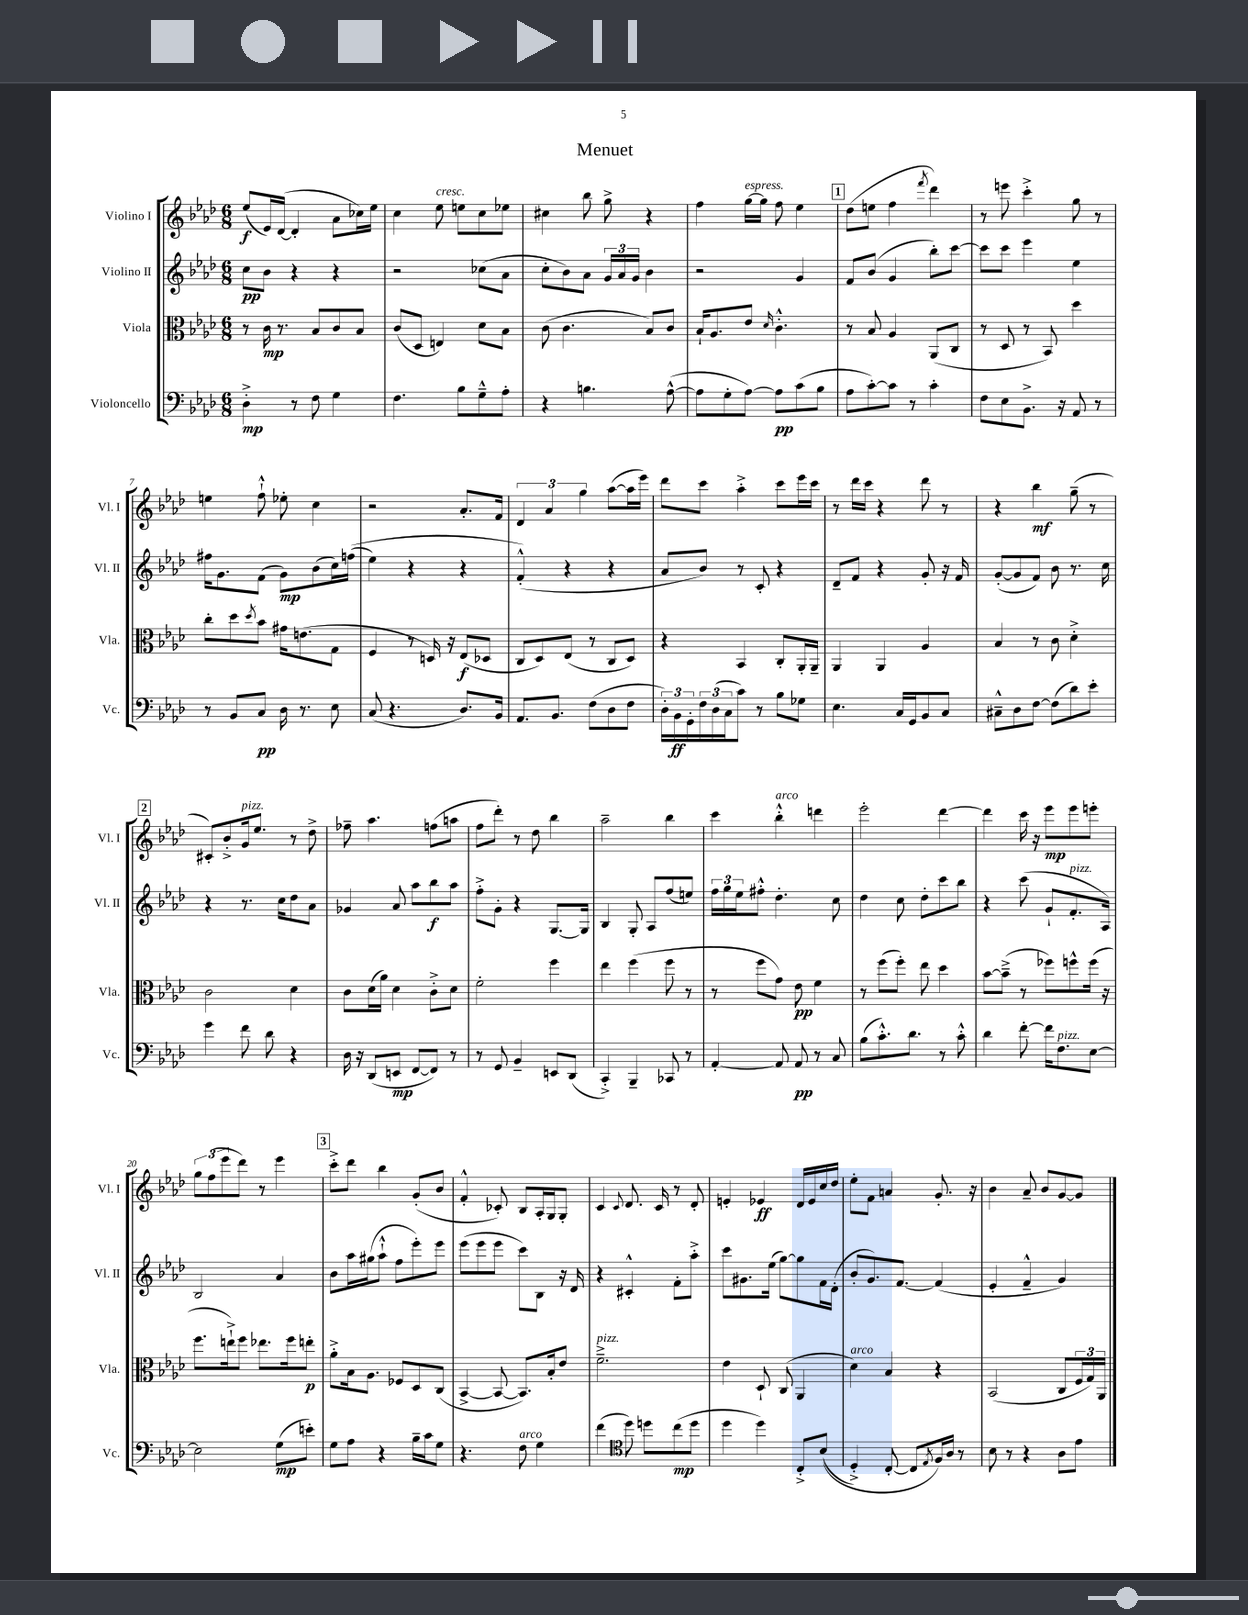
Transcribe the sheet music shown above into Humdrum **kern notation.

**kern	**kern	**kern	**kern
*staff4	*staff3	*staff2	*staff1
*clefF4	*clefC3	*clefG2	*clefG2
*k[b-e-a-d-]	*k[b-e-a-d-]	*k[b-e-a-d-]	*k[b-e-a-d-]
*M6/8	*M6/8	*M6/8	*M6/8
4D-'^\	8r	8cc\L	(8ee-/L
.	16c\	8b-\J	16e-/L)
.	8.r	.	([16d-/JJ
8r	.	4r	4d-'/]
8F\	8B-/L	.	.
4G\	8c/	4r	8a-\L
.	8B-/J	.	16cc-\L)
.	.	.	16ee-\JJ
=	=	=	=
4.F\	(8c/L	2r	4cc\
.	8D-/J	.	.
.	4E/)	.	8ee-\
8B-\L	.	.	8ee\L
8G~^^\	8d-\L	(8cc-\L	8cc\
8A-'\J	8B-\J	8a-\J	8ee-\J
=	=	=	=
4r	(8c\	8cc'\L	4cc#\
.	4.c\	8b-\)	.
4.B\	.	8a-\J	8bb-\
.	.	24g/LL	8gg^\
.	.	24a-/	.
.	.	24g/JJ	.
.	8B-/L)	4b-\	4r
([8A-^^\	8c/J	.	.
=	=	=	=
8A-\]L	16B-`/LK	2r	4ff\
.	8.A-/	.	.
8G'\	.	.	.
[8A-\J)	8e-/J	.	[16gg\LL
.	.	.	16gg\]JJ
.	16qqd-/	.	.
8A-\]L	4.c'^^\	.	8ff\
(8c\	.	4g/	4ee-\
8B-\J	.	.	.
=	=	=	=
8A-\L	8r	8f/L	(8dd-\L
[8c'\)	8B-/	(8b-/J	8ee\J
8c\]J	4A-/	4g/	4ff\
8r	.	.	.
.	.	.	8qfff/
4c'\	(8AA-/L	8bb-'\L)	4ddd-\)
.	8C/J	[8ccc\J	.
=	=	=	=
8F\L	8r	8ccc\]L	8r
8E-\	8D-/	8ccc\J	8eee\
8.BB-^\J	8r	4eee-\	4ccc'^\
.	8BB-/)	.	.
16r	.	.	.
8AA-/	4dd-\	4ee-\	8gg\
8r	.	.	8r
=	=	=	=
8r	8cc'\L	16ff#\LK	4ee\
.	.	8.g\	.
8BB-/L	8dd-\	.	.
.	8qdd-/	.	.
8C/J	8b-\J	(8f\J	8ff`^^\
16D-\	16g#\LK	8g\L)	8ee-'\
8.r	(8.e\	.	.
.	.	(8b-\	4cc\
8E-\	8G\J	16cc\L)	.
.	.	&((16ff\JJ	.
=	=	=	=
(8C/	4F/	4ee-\)	2r
4.r	.	.	.
.	8r	4r	.
.	16D/)	.	.
.	16r	.	.
8.D-/L)	(8E-/L	4r	8.a-'/L
.	8D-/J	.	.
16BB-/Jk	.	.	16f/Jk
=	=	=	=
8.AA-/L	8C/L	(4f'^^/&)	6d-/
.	8D-/)	.	.
.	.	.	6a-/
8.BB-/J	.	.	.
.	(8E-/J	4r	.
.	.	.	6gg\
(8F\L	8r	.	.
8D-\	8C/L	4r	([8aa-\L
8F\J	8D-/J)	.	16aa-\]L
.	.	.	16eee-\JJ)
=	=	=	=
24D-'\LL)	4r	8a-/L	8ddd-\L
24BB-\	.	.	.
24GG'\	.	.	.
24F\	.	8b-/J)	8ccc\J
(24D-\	.	.	.
24C\J	.	.	.
8c\J)	4BB-/	8r	4aa-'^\
8r	.	8c'/	.
8B-\L	8C'/L	4r	8ccc\L
8G-\J	16AA-'/L	.	16eee-\L
.	16AA-~/JJ	.	16ccc\JJ
=	=	=	=
4.E-\	4AA-/	8d-~/L	8r
.	.	8f/J	16ddd-\LL
.	.	.	16ccc\JJ
.	4AA-/	4r	4r
16C/LL	.	.	.
16GG/J	.	.	.
8BB-/	4A-/	8g'/	8ddd-\
8C/J	.	16r	8r
.	.	16f/	.
=	=	=	=
8C#~^^\L	4B-/	([8g'/L	4r
8D-\	.	8g/]	.
[8F\J	8r	8f/J)	4bb-\
(8F\]L	8c\	8b-\	.
8d-\)	4d-'^\	8.r	(8gg~\
8e-'\J	.	.	8r
.	.	16cc\	.
=	=	=	=
4g\	2c\	4r	8c#'/L)
.	.	.	8b-'^/
8f\	.	8.r	16g/k
.	.	.	8.ee-/J
8d-\	.	.	.
.	.	16cc\LK	.
4r	4d-\	8dd-\	8r
.	.	8a-\J	8dd-^\
=	=	=	=
16D-\	8c\L	4g-/	8ff-~\
16r	.	.	.
(8DD-/L	(16d-\L	.	4.aa-\
.	16a-\JJ)	.	.
8EE/J	4d-\	8a-/	.
[8FF/L	.	8aa-\L	.
8FF/]J)	8c'^\L	8bb-\	(8ff\L
8r	8d-\J	8aa-\J	8aa\J
=	=	=	=
8r	2f'\	8ff'^\L	8ff\L
8GG/	.	8g'\J	8ddd-'\J)
4BB-~/	.	4r	8r
.	.	.	8dd-\
8EE/L	4ff\	[8.G/L	4bb-\
(8DD-/J	.	.	.
.	.	16G/]Jk	.
=	=	=	=
4CC'^/)	4ee-\	4B-/	2aa-~\
4BBB-~/	(4ff\	8G'/	.
.	.	8A-/L	.
8CC-/	8ff\	(8ff/	4bb-\
8r	8r	8ee/J)	.
=	=	=	=
[4AA-'/	8r	24ff\LL	4ccc\
.	.	24gg\	.
.	.	24ee-\J	.
.	8ff\L	8ff#'^^\J	.
8AA-/]	8g\J)	4.dd-'\	4bb-'^^\
8AA-/	8e-\	.	.
8r	4f\	.	4ddd\
8C/	.	8cc\	.
=	=	=	=
(8B-\L	8r	4dd-\	2eee-'\
8.c'^^\)	(8ff\L	.	.
.	8ff'\J)	8cc\	.
8.d-\J	.	.	.
.	8ee-\	8dd-'\L	.
8r	4dd-\	8ccc\	[4ddd-\
8c'^^\	.	8bb-\J	.
=	=	=	=
4d-\	[8b-\L	4r	4ddd-\]
.	(8b-~^\]J	.	.
[8f'\	8r	(8ccc\	16ccc\
.	.	.	16r
16f\]LK	8ff-\L)	8g`/L	8eee-\L
8.F\	.	.	.
.	8ff^^\	8.f'/	8eee-\
[8E-\J	(16ff\Jk	.	8eee'\J
.	16r	16A-/Jk)	.
=	=	=	=
2E-\]	8.ff\L	2B-/	12gg\L
.	.	.	(12ff\
.	.	.	12eee-\
.	16ee`^\k)	.	.
.	8ff\J	.	8ddd-\J)
.	8.ee-\L	.	8r
(8G\L	.	4a-/	4eee-\
.	16ff\k	.	.
8e'\J)	8ee'\J	.	.
=	=	=	=
8G\L	8a-'^\L	8b-\L	8ccc'^\L
8A-\J	16B-\k	16aa-\L	8ddd-\J
.	8.A-\J	(16gg#\J	.
4r	.	8aa-`^^\J	4bb-\
.	8F-/L	8ff\L	.
16B-~\LL	8D-/	8eee-'\)	(8g'/L
16c\J	.	.	.
8G\J	(8C/J	8eee-\J	8b-/J
=	=	=	=
4.r	[4BB-^/	(8eee-\L	4f'^^/
.	.	8eee-\	.
.	8BB-/_	8eee-\J	8c-'/)
8F\	8.BB-/]L)	8ccc\L)	8B-/L
4G\	.	8B-\J	16A-'/L
.	16B-'/k	.	16G/J
.	8e-/J	16r	8G'/J
.	.	16d-/	.
=	=	=	=
(4f\	2.f~^\	4r	4c/
*clefC4	*	*	*
.	.	.	8qqc/
8dd-\)	.	4c#'^^/	8.d-/
8dd\L	.	.	.
.	.	.	16c/
(8cc\	.	8f'\L	8r
8dd\J	.	8aa-'^\J	8d-'/
=	=	=	=
4dd-\	4e-\	8ccc\L	4e'/
.	.	8.g#\	.
4dd-\)	8D-`/	.	4e-/
.	.	(16ee-\Jk	.
.	(8C/	[8gg\L)	.
8C'^/L	4AA-/	8gg\]	16d-/LL
.	.	.	16e-/
&((8B-/J	.	16f\L	16cc/
.	.	(16d-'\JJ	16dd-/JJ
=	=	=	=
4D-'^/)	4d-\)	8b-'/L	8ee-'\L
.	.	8.g/)	8f\J
[8C'/	4B-/	.	4a/
.	.	[8.f/J	.
8C/]L	.	.	.
8qE-/	.	.	.
16F/L&)	4r	(4f/]	8.g'/
16A-/JJ	.	.	.
8r	.	.	.
.	.	.	16r
=	=	=	=
8B-\	(2BB-/	4e-'/	4b-\
8r	.	.	.
4r	.	4f~^^/	8a-~/
.	.	.	8b-/L
8A-\L	8C/L	4g/)	[8g/
8e-\J	24F/L	.	8g/]J
.	24G/)	.	.
.	24AA-/JJ	.	.
==	==	==	==
*-	*-	*-	*-
